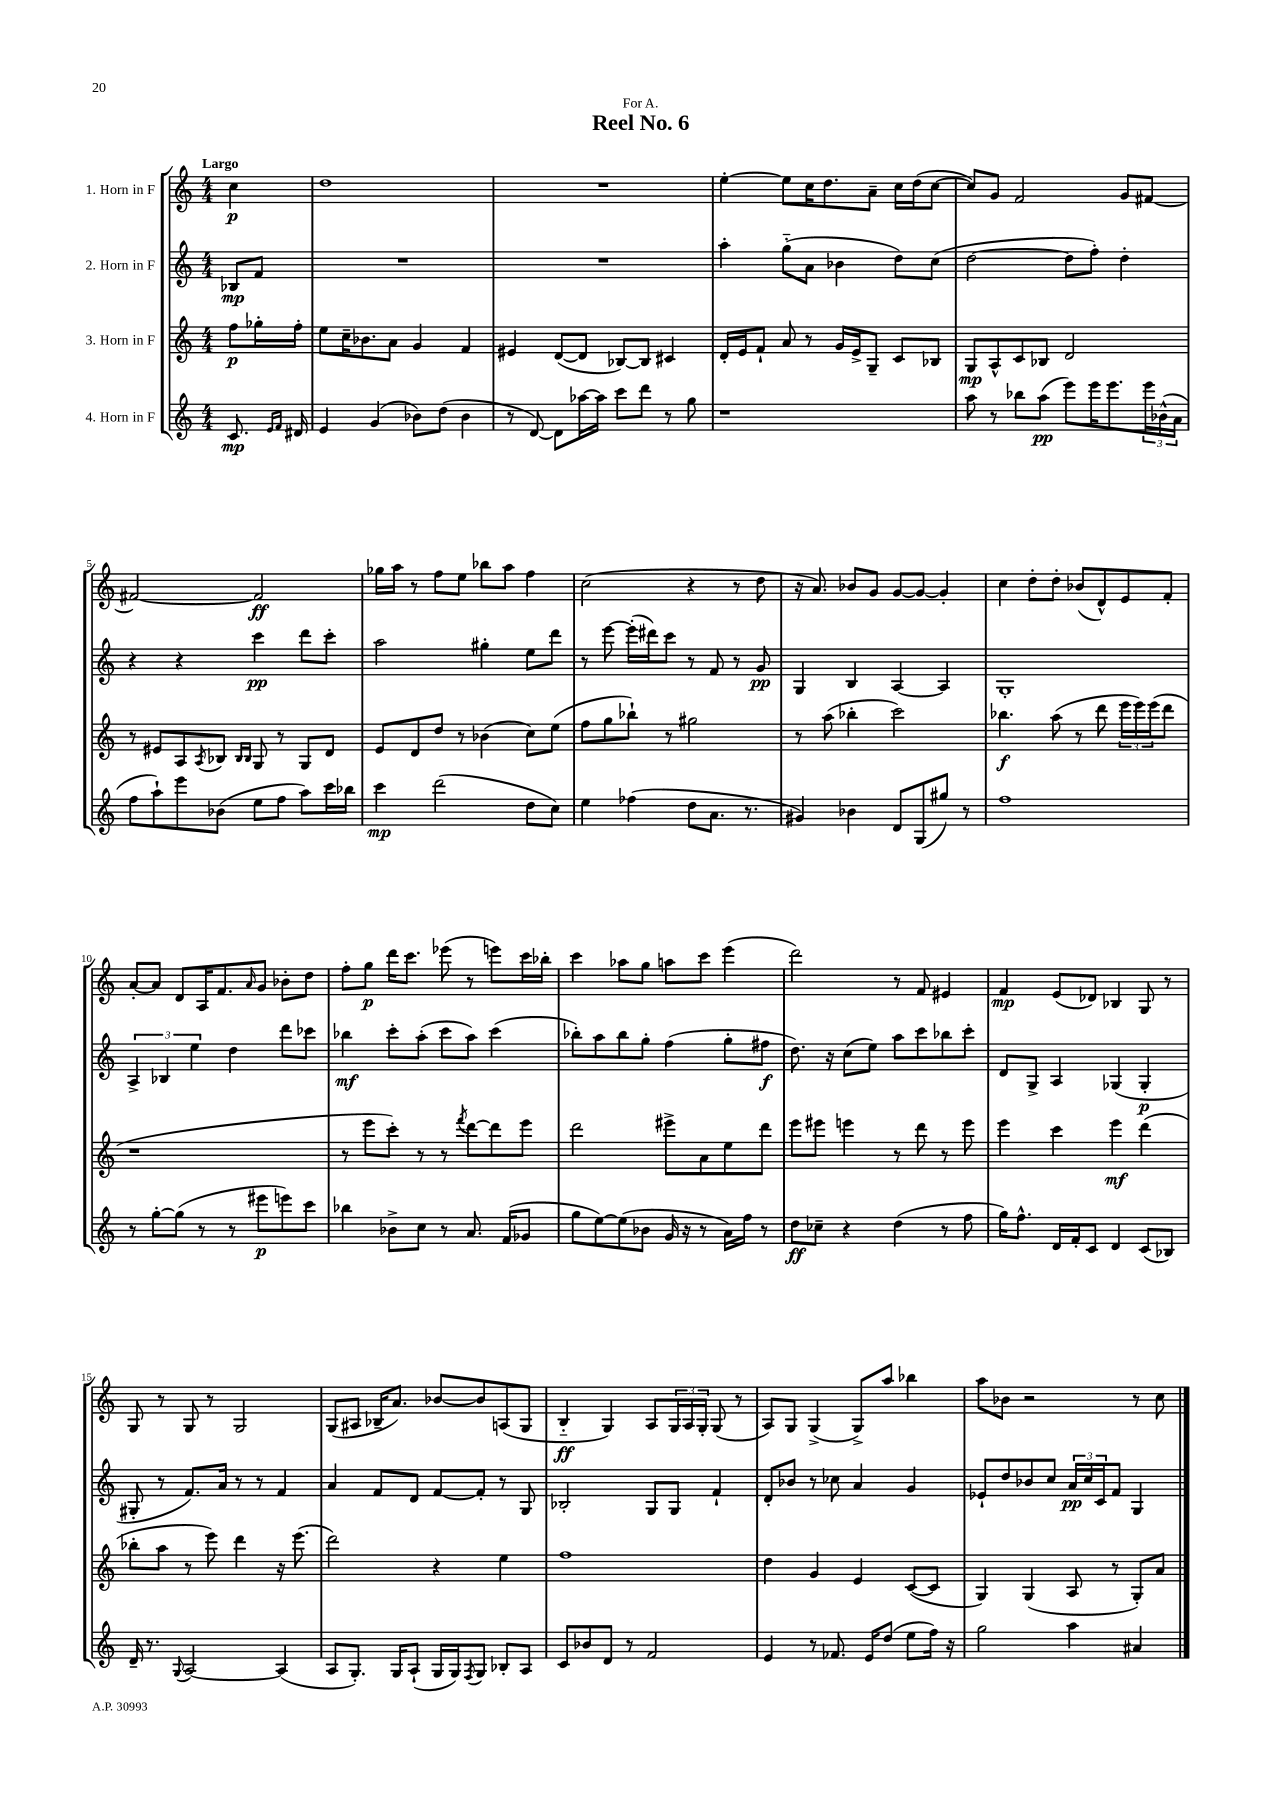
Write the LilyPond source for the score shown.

\header { title = "Reel No. 6" dedication = "For A." }
<<
\new StaffGroup <<
\new Staff = "s0" \with { instrumentName = "1. Horn in F" } {
    \clef treble \key c \major \numericTimeSignature \time 4/4 \partial 4 \tempo "Largo"
    c''4\p |
    d''1 |
    R1 |
    e''4~-. e''8 c''16 d''8. a'8-- c''16 d''16( c''8~ |
    c''8) g'8 f'2 g'8 fis'8~ |
    fis'2~ fis'2\ff |
    ges''16 a''16 r8 f''8 e''8 bes''8 a''8 f''4 |
    c''2( r4 r8 d''8 |
    r16 a'8.) bes'8 g'8 g'8~ g'8~ g'4-. |
    c''4 d''8-. d''8-. bes'8( d'8-^) e'8 f'8-. |
    a'8~-. a'8 d'8 a16 f'8. \grace { a'16 } g'8 bes'8-. d''8 |
    f''8-. g''8\p d'''16 c'''8. ees'''8( r8 e'''8) c'''16 bes''16-. |
    c'''4 aes''8 g''8 a''8 c'''8 e'''4( |
    d'''2) r8 f'8 eis'4 |
    f'4\mp e'8( des'8) bes4 g8 r8 |
    g8 r8 g8 r8 g2 |
    g8( ais8 bes16-- a'8.) bes'8~ bes'8 a8( g8 |
    b4-_\ff g4) a8 \tuplet 3/2 { g16 a16 g16-. } g8( r8 |
    a8) g8 g4->( g8->) a''8 bes''4 |
    a''8 bes'8 r2 r8 c''8 \bar "|." |
}
\new Staff = "s1" \with { instrumentName = "2. Horn in F" } {
    \clef treble \key c \major \numericTimeSignature \time 4/4 \partial 4
    bes8\mp f'8 |
    R1 |
    R1 |
    a''4-. g''8-_( a'8 bes'4 d''8) c''8( |
    d''2~ d''8 f''8-.) d''4-. |
    r4 r4 c'''4\pp d'''8 c'''8-. |
    a''2 gis''4-. e''8 d'''8 |
    r8 e'''8~ e'''16-.( dis'''16) c'''8 r8 f'8 r8 g'8\pp |
    g4 b4 a4~ a4 |
    g1-. |
    \tuplet 3/2 { a4-> bes4 e''4 } d''4 d'''8 ces'''8 |
    bes''4\mf c'''8-. a''8-.( c'''8 a''8) c'''4( |
    bes''8-.) a''8 bes''8 g''8-. f''4( g''8-. fis''8\f |
    d''8.) r16 c''8( e''8) a''8 c'''8 bes''8 c'''8-. |
    d'8 g8-> a4 ges4( ges4-.\p |
    gis8-. r8 f'8.) a'16 r8 r8 f'4 |
    a'4 f'8 d'8 f'8~ f'8-. r8 g8 |
    bes2-. g8 g8 f'4-! |
    d'8-. bes'8 r8 ces''8 a'4 g'4 |
    ees'8-! d''8 bes'8 c''8 \tuplet 3/2 { a'16\pp c''16 c'16 } f'8 g4 \bar "|." |
}
\new Staff = "s2" \with { instrumentName = "3. Horn in F" } {
    \clef treble \key c \major \numericTimeSignature \time 4/4 \partial 4
    f''8\p ges''16-. f''16-. |
    e''8 c''16-- bes'8. a'8 g'4 f'4 |
    eis'4 d'8~( d'8 bes8~) bes8 cis'4 |
    d'16-. e'16 f'8-! a'8 r8 g'16 e'16-> g8-- c'8 bes8 |
    g8\mp a8-^ c'8 bes8 d'2 |
    r8 eis'8 a8 \acciaccatura { a8 } bes8 \grace { bes16 bes16 } g8 r8 g8 d'8 |
    e'8 d'8 d''8 r8 bes'4( c''8) e''8( |
    f''8 g''8 bes''8-!) r8 gis''2 |
    r8 a''8( bes''4-. c'''2) |
    bes''4.\f a''8( r8 d'''8 \tuplet 3/2 { e'''16 e'''16) e'''16( } d'''8 |
    r1 |
    r8 e'''8 c'''8-.) r8 r8 \acciaccatura { f'''8 } d'''8~ d'''8 e'''8 |
    d'''2 eis'''8-> a'8 e''8 d'''8 |
    e'''8 eis'''8 e'''4 r8 d'''8 r8 e'''8 |
    e'''4 c'''4 e'''4\mf d'''4( |
    bes''8-. a''8 r8 e'''8) d'''4 r16 e'''8.( |
    d'''2) r4 e''4 |
    f''1 |
    d''4 g'4 e'4 c'8~( c'8 |
    g4) g4( a8 r8 g8-.) a'8 \bar "|." |
}
\new Staff = "s3" \with { instrumentName = "4. Horn in F" } {
    \clef treble \key c \major \numericTimeSignature \time 4/4 \partial 4
    c'8.\mp \grace { e'16 f'16 } dis'16 |
    e'4 g'4( bes'8) d''8( bes'4 |
    r8 d'8~) d'8 aes''16~ aes''16 c'''8 d'''8 r8 g''8 |
    r1 |
    a''8 r8 bes''8 a''8\pp( e'''8) e'''16 e'''8. \tuplet 3/2 { e'''16 bes'16-^( a'16 } |
    f''8 a''8-!) e'''8 bes'8( e''8 f''8 a''8) c'''16 bes''16 |
    c'''4\mp d'''2( d''8 c''8) |
    e''4 fes''4( d''8 a'8. r8. |
    gis'4) bes'4 d'8 g8( gis''8) r8 |
    f''1 |
    r8 g''8~-. g''8( r8 r8 eis'''8\p e'''8) c'''8 |
    bes''4 bes'8-> c''8 r8 a'8. f'16( ges'8 |
    g''8 e''8~) e''8( bes'8 g'16 r16 r8 a'16) f''16 r8 |
    d''8\ff ces''8-- r4 d''4( r8 f''8 |
    g''16) f''8.-^ d'16 f'16-. c'8 d'4 c'8( bes8) |
    d'16-- r8. \appoggiatura { g8 } a2~ a4( |
    a8 g8.-.) g16 a8-!( g16 g16) \acciaccatura { f8 } g8 bes8-. a8 |
    c'8 bes'8 d'8 r8 f'2 |
    e'4 r8 fes'8. e'16 d''8( e''8 f''16) r16 |
    g''2 a''4 ais'4 \bar "|." |
}
>>
>>
